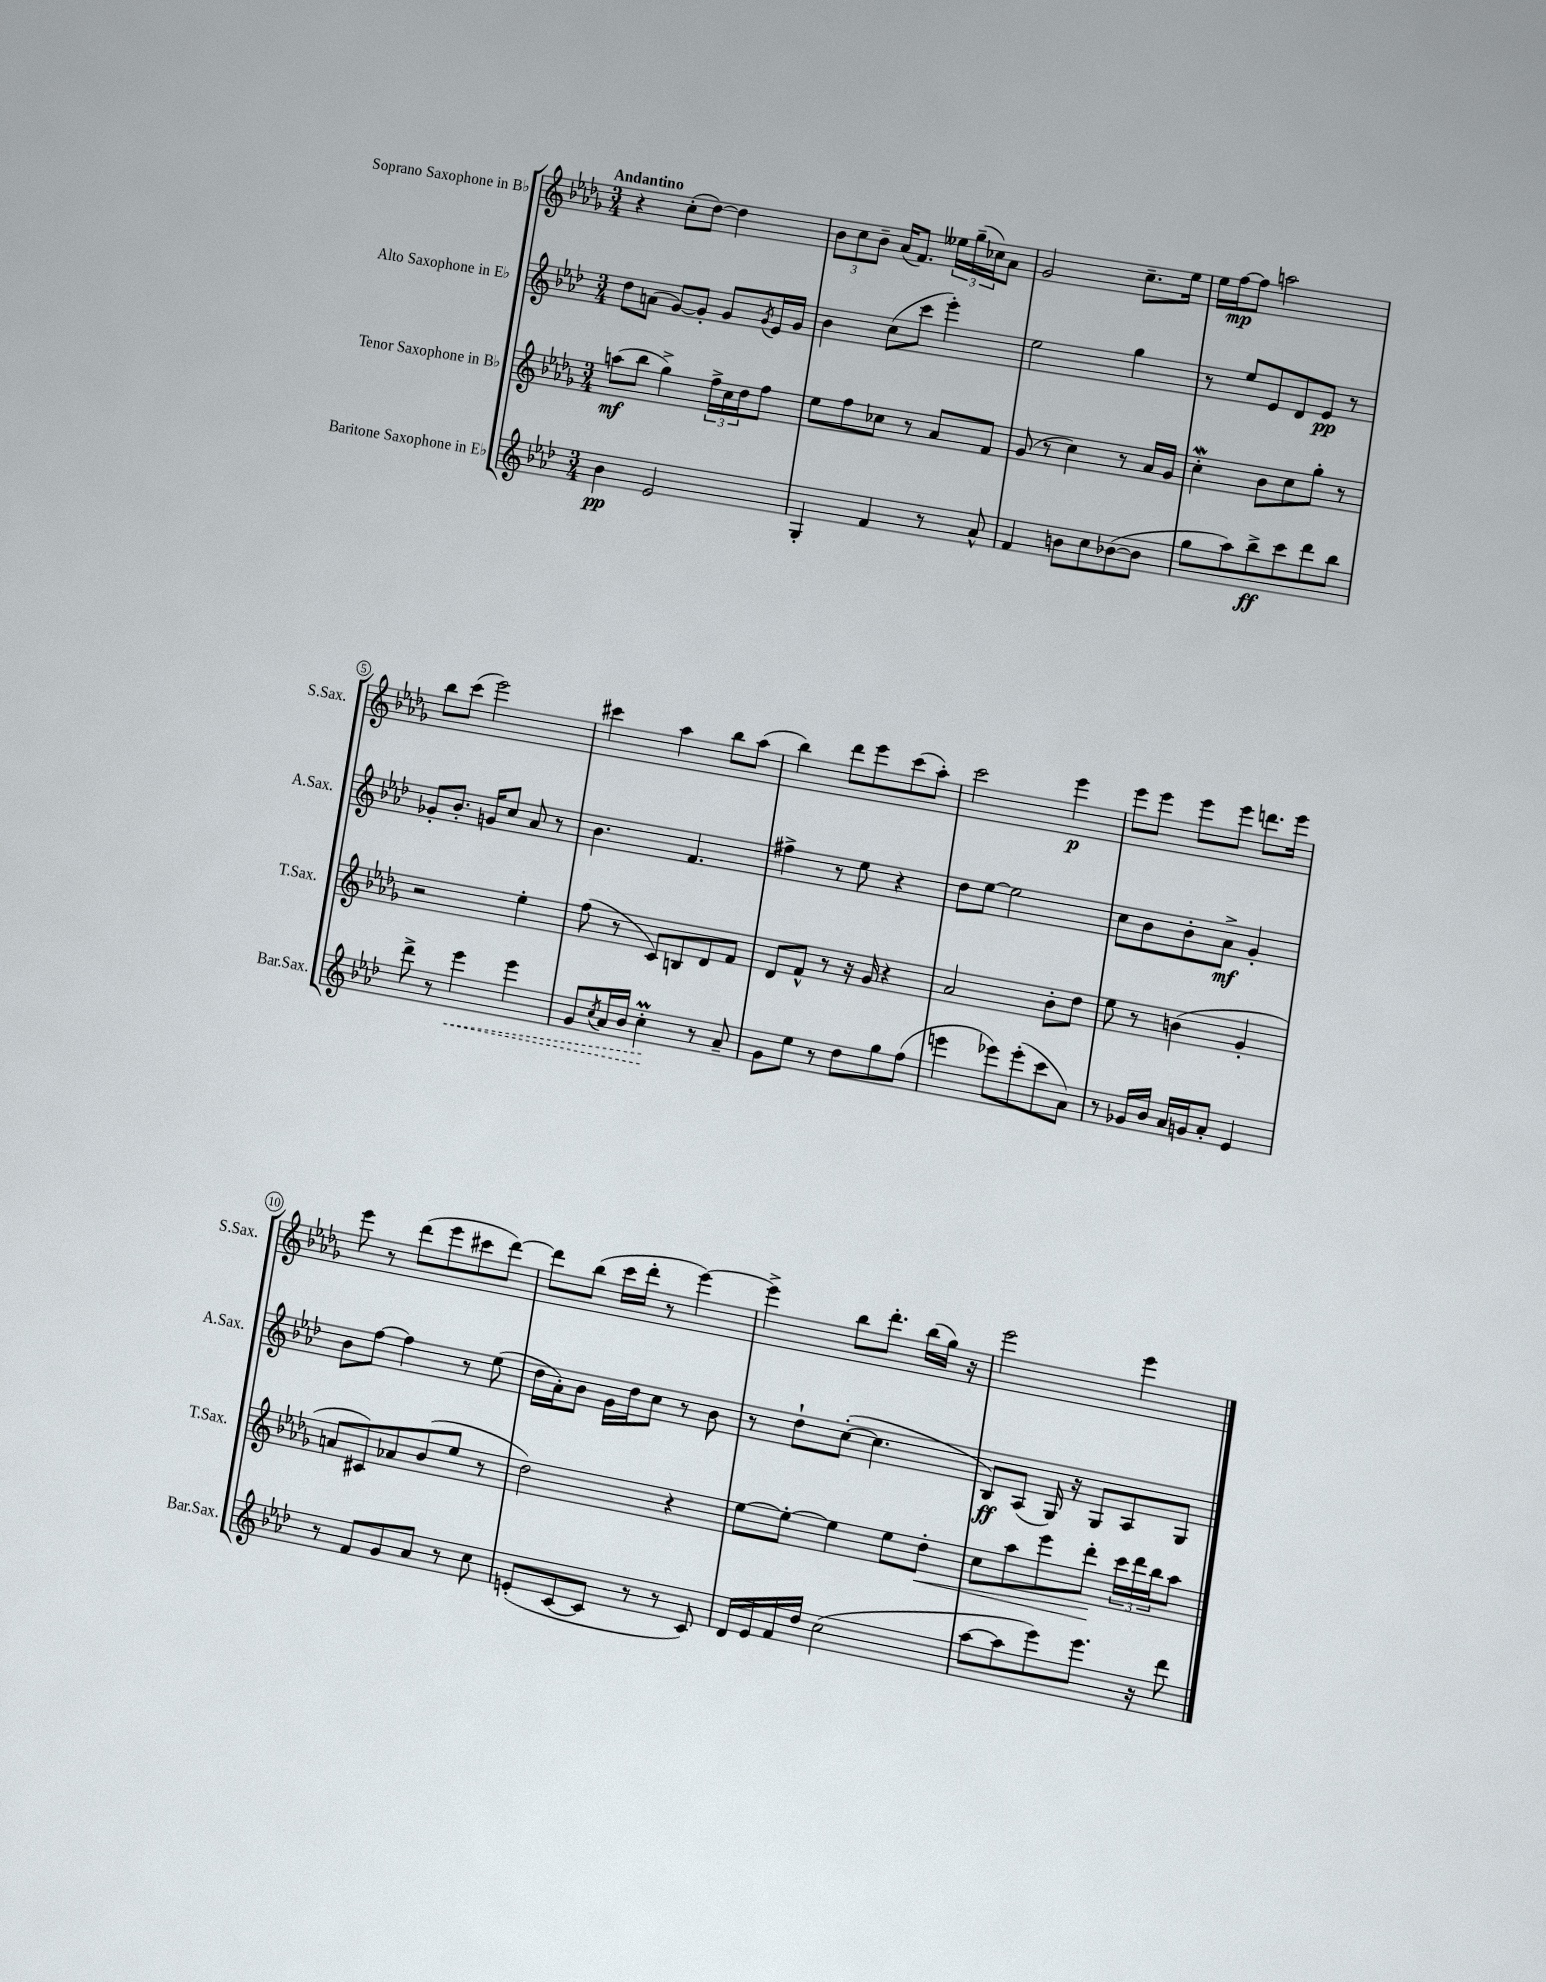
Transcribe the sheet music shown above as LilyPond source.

<<
\new StaffGroup <<
\new Staff = "s0" \with { instrumentName = "Soprano Saxophone in Bb" shortInstrumentName = "S.Sax." } {
    \clef treble \key des \major \numericTimeSignature \time 3/4 \tempo "Andantino"
    r4 c''8-.( des''8~) des''4 |
    \tuplet 3/2 { bes'8 c''8 bes'8-- } aes'16( f'8.) \tuplet 3/2 { eeses''16 ges''16--( ces''16) } aes'8 |
    ges'2 c''8.-- ees''16 |
    ees''16 f''16~\mp f''8 a''2 |
    bes''8 c'''8( ees'''2) |
    cis'''4 aes''4 bes''8 aes''8( |
    bes''4) des'''8 ees'''8 c'''8( aes''8-.) |
    c'''2 ees'''4\p |
    ees'''8 ees'''8 ees'''8 ees'''8 d'''8. ees'''16 |
    ees'''8 r8 des'''8( ees'''8 cis'''8 des'''8~) |
    des'''8 bes''8( c'''16 des'''16-. r8 ees'''4~) |
    ees'''4-> bes''8 des'''8.-. bes''16( ges''16) r16 |
    ees'''2 ees'''4 \bar "|." |
}
\new Staff = "s1" \with { instrumentName = "Alto Saxophone in Eb" shortInstrumentName = "A.Sax." } {
    \clef treble \key aes \major \numericTimeSignature \time 3/4
    des''8 a'8( g'8~) g'8-. g'8 \acciaccatura { g'8 } ees'16 g'16 |
    bes'4 c''8( c'''8 ees'''4-.) |
    ees''2 g''4 |
    r8 ees''8 ees'8 des'8 ees'8\pp r8 |
    ges'8-. bes'8.-. g'16 c''8 aes'8 r8 |
    bes'4. f'4. |
    fis''4-> r8 ees''8 r4 |
    des''8 ees''8~ ees''2 |
    c''8 bes'8 bes'8-. aes'8->\mf g'4-. |
    bes'8 f''8~ f''4 r8 ees''8( |
    des''16 aes'16-.) bes'8 g'16 des''16 c''8 r8 bes'8 |
    r8 des''8-! c''8~-.( c''4. |
    bes8\ff) aes8( g16) r16 g8 aes8 g8 \bar "|." |
}
\new Staff = "s2" \with { instrumentName = "Tenor Saxophone in Bb" shortInstrumentName = "T.Sax." } {
    \clef treble \key des \major \numericTimeSignature \time 3/4
    a''8\mf( bes''8 ges''4->) \tuplet 3/2 { f''16-> c''16 des''16 } f''8 |
    ees''8 f''8 ces''8 r8 aes'8 f'8 |
    ges'8( r8 c''4) r8 aes'16 ges'16 |
    c''4-.\mordent bes'8 c''8 ges''8-. r8 |
    r2 ees''4-. |
    f''8( r8 c'8) b8 des'8 f'8 |
    des'8 f'8-^ r8 r16 ges'16 r4 |
    aes'2 bes'8-. des''8 |
    ees''8 r8 b'4( ges'4-. |
    a'8 cis'8) aes'8 bes'8( ees''8 r8 |
    des''2) r4 |
    ees''8~ ees''8~-. ees''4 ees''8 des''8-.\< |
    c''8 aes''8 ees'''8 des'''8-.\! \tuplet 3/2 { c'''16 des'''16 bes''16 } aes''8 \bar "|." |
}
\new Staff = "s3" \with { instrumentName = "Baritone Saxophone in Eb" shortInstrumentName = "Bar.Sax." } {
    \clef treble \key aes \major \numericTimeSignature \time 3/4
    bes'4\pp ees'2 |
    g4-. f'4 r8 aes'8-^ |
    f'4 b'8 c''8 bes'8~( bes'8 |
    g''8 aes''8) bes''8->\ff c'''8 des'''8 bes''8 |
    des'''8-> r8 \once \override Hairpin.style = #'dashed-line ees'''4\< ees'''4 |
    g'8 \acciaccatura { c''8 } aes'16 bes'16 c''4-.\prall\! r8 aes'8-- |
    g'8 ees''8 r8 des''8 g''8 f''8( |
    e'''4 ees'''8) ees'''8-.( c'''8 aes'8) |
    r8 ges'16 bes'16 aes'16 g'16 aes'8-. ees'4 |
    r8 f'8 g'8 aes'8 r8 c''8 |
    e'8-.( c'8~ c'8 r8 r8 c'8) |
    des'16 ees'16 f'16 des''16 c''2( |
    aes''8~ aes''8 ees'''8) ees'''8. r16 des'''8 \bar "|." |
}
>>
>>
\layout { \context { \Score \override BarNumber.stencil = #(make-stencil-circler 0.1 0.3 ly:text-interface::print) } }
